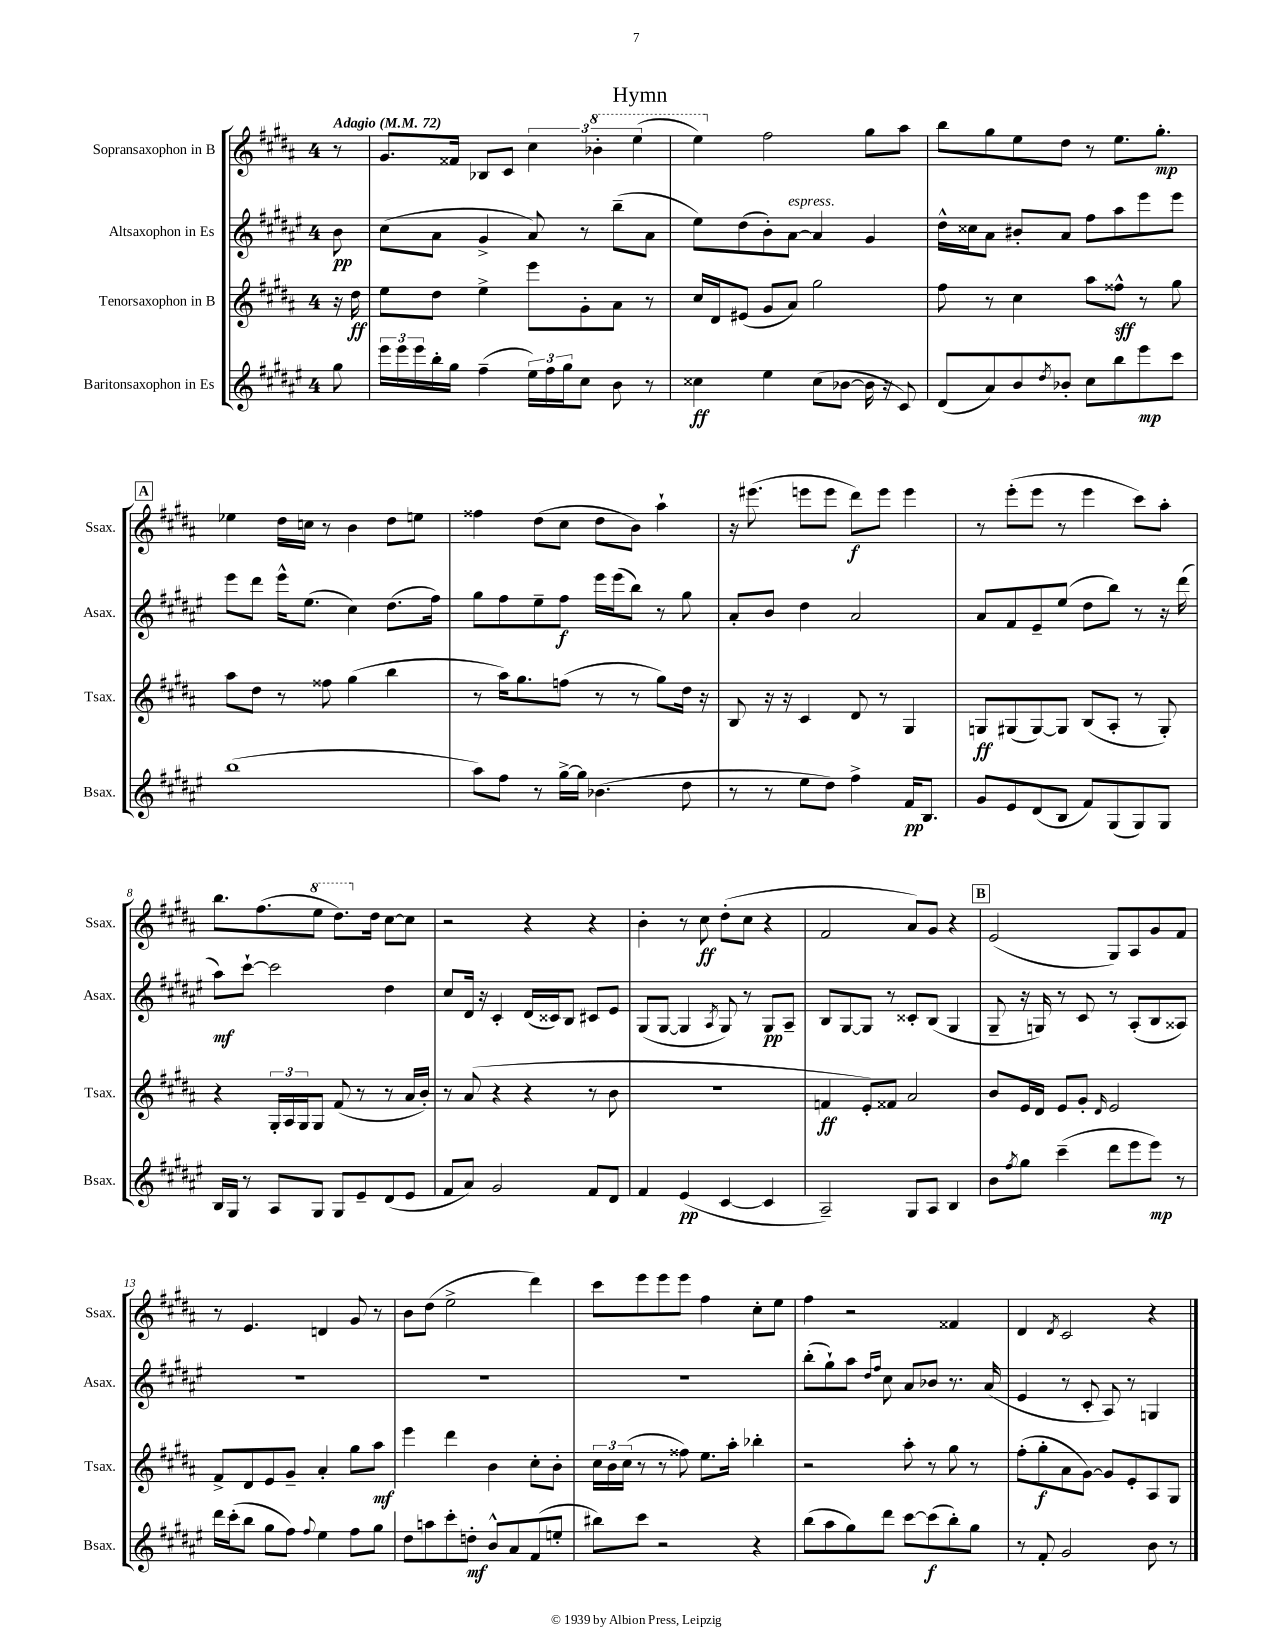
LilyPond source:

\header { title = "Hymn" }
<<
\new StaffGroup <<
\new Staff = "s0" \with { instrumentName = "Sopransaxophon in B" shortInstrumentName = "Ssax." } {
    \clef treble \key b \major \once \override Staff.TimeSignature.style = #'single-digit \time 4/4 \partial 8 \tempo "Adagio" 4 = 72
    r8 |
    gis'8. fisis'16 bes8 cis'8 \tuplet 3/2 { cis''4 \ottava #1 bes''4-. e'''4( } |
    e'''4) \ottava #0 fis''2 gis''8 ais''8 |
    b''8 gis''8 e''8 dis''8 r8 e''8. gis''8.-.\mp |
    \mark \markup { \box "A" } ees''4 dis''16 c''16 r8 b'4 dis''8 e''8 |
    fisis''4 dis''8( cis''8 dis''8 b'8) ais''4-! |
    r16 eis'''8.( e'''8 e'''8 dis'''8\f) e'''8 e'''4 |
    r8 e'''8-.( e'''8 r8 e'''4 cis'''8) ais''8-. |
    b''8. fis''8.( \ottava #1 e'''8 dis'''8.) \ottava #0 dis''16 cis''8~ cis''8 |
    r2 r4 r4 |
    b'4-. r8 cis''8\ff dis''8-.( cis''8 r4 |
    fis'2 ais'8) gis'8 r4 |
    \mark \markup { \box "B" } e'2( gis8) ais8 gis'8 fis'8 |
    r8 e'4. d'4 gis'8 r8 |
    b'8 dis''8( e''2-> dis'''4) |
    cis'''8 e'''8 e'''8 e'''8 fis''4 cis''8-. e''8 |
    fis''4 r2 fisis'4 |
    dis'4 \acciaccatura { dis'8 } cis'2 r4 \bar "|." |
}
\new Staff = "s1" \with { instrumentName = "Altsaxophon in Es" shortInstrumentName = "Asax." } {
    \clef treble \key fis \major \once \override Staff.TimeSignature.style = #'single-digit \time 4/4 \partial 8
    b'8\pp |
    cis''8( ais'8 gis'4-> ais'8) r8 b''8--( ais'8 |
    eis''8) dis''8( b'8-.) ais'8~^\markup { \italic "espress." } ais'4 gis'4 |
    dis''16-^ cisis''16 ais'8 bis'8-. ais'8 fis''8 ais''8 eis'''8 eis'''8 |
    \mark \markup { \box "A" } eis'''8 dis'''8 eis'''16-^ eis''8.( cis''4) dis''8.( fis''16) |
    gis''8 fis''8 eis''8-- fis''8\f eis'''16 eis'''16( b''8) r8 gis''8 |
    ais'8-. b'8 dis''4 ais'2 |
    ais'8 fis'8 eis'8-- eis''8( dis''8 b''8) r8 r16 dis'''16( |
    ais''8\mf) cis'''8~-! cis'''2 dis''4 |
    cis''8 dis'16 r16 cis'4-. dis'16( cisis'16) b8 cis'8 eis'8 |
    gis8( gis8~ gis4 \acciaccatura { ais8 } gis8) r8 gis8\pp ais8-- |
    b8 gis8~ gis8 r8 cisis'8-. b8( gis4 |
    \mark \markup { \box "B" } gis8-- r16 g16) r8 cis'8 r8 ais8-.( b8 aisis8) |
    R1 |
    R1 |
    R1 |
    b''8-.( gis''8-!) ais''8 \grace { dis''16 fis''16 } cis''8 ais'8 bes'8 r8. ais'16( |
    eis'4 r8 cis'8-. ais8) r8 g4 \bar "|." |
}
\new Staff = "s2" \with { instrumentName = "Tenorsaxophon in B" shortInstrumentName = "Tsax." } {
    \clef treble \key b \major \once \override Staff.TimeSignature.style = #'single-digit \time 4/4 \partial 8
    r16 dis''16\ff |
    e''8 dis''8 e''4-> e'''8 gis'8-. ais'8 r8 |
    cis''16 dis'16 eis'8( gis'8 ais'8) gis''2 |
    fis''8 r8 cis''4 ais''8 fisis''8-^\sff r8 gis''8 |
    \mark \markup { \box "A" } ais''8 dis''8 r8 fisis''8 gis''4( b''4 |
    r8 ais''16) gis''8. f''8( r8 r8 gis''8) dis''16 r16 |
    b8 r16 r16 cis'4 dis'8 r8 gis4 |
    g8\ff gis8( gis8~) gis8 b8( ais8-. r8 gis8-.) |
    r4 \tuplet 3/2 { gis16-. ais16 gis16 } gis8 fis'8( r8 r8 ais'16 b'16-.) |
    r8 ais'8( r4 r4 r8 b'8 |
    R1 |
    f'4\ff e'8-.) fisis'8 ais'2 |
    \mark \markup { \box "B" } b'8 e'16 dis'16 e'8 gis'8-. \grace { dis'16 } e'2 |
    fis'8-> dis'8 e'8 gis'8-- ais'4-. gis''8 ais''8\mf |
    e'''4 dis'''4 b'4 cis''8-. b'8-. |
    \tuplet 3/2 { cis''16 b'16 cis''16( } r8 r8 fisis''8) e''8. ais''16-. bes''4-. |
    r2 ais''8-. r8 gis''8 r8 |
    fis''8-.( gis''8-.\f ais'8 gis'8~) gis'8 e'8-. ais8 gis8 \bar "|." |
}
\new Staff = "s3" \with { instrumentName = "Baritonsaxophon in Es" shortInstrumentName = "Bsax." } {
    \clef treble \key fis \major \once \override Staff.TimeSignature.style = #'single-digit \time 4/4 \partial 8
    gis''8 |
    \tuplet 3/2 { eis'''16 eis'''16 eis'''16 } b''16-. gis''16 fis''4--( \tuplet 3/2 { eis''16) fis''16 gis''16 } cis''8 b'8 r8 |
    cisis''4\ff eis''4 cisis''8( bes'8~ bes'16 r16 cis'8) |
    dis'8( ais'8) b'8 \acciaccatura { dis''8 } bes'8-. cis''8 b''8 eis'''8\mp cis'''8 |
    \mark \markup { \box "A" } b''1( |
    ais''8) fis''8 r8 gis''16~-> gis''16 bes'4.( dis''8 |
    r8 r8 eis''8 dis''8) fis''4-> fis'16\pp b8. |
    gis'8 eis'8 dis'8( b8 fis'8) gis8( gis8) gis8 |
    b16 gis16 r8 ais8 gis8 gis8 eis'8-- dis'8( eis'8 |
    fis'8 ais'8) gis'2 fis'8 dis'8 |
    fis'4 eis'4\pp( cis'4~ cis'4 |
    ais2--) gis8 ais8 b4 |
    \mark \markup { \box "B" } b'8 \acciaccatura { fis''8 } gis''8 cis'''4--( dis'''8 eis'''8 eis'''8\mp) r8 |
    dis'''16 cis'''16-.( b''8 gis''8 fis''8) \appoggiatura { fis''8 } eis''4 fis''8 gis''8 |
    dis''8 a''8 cis'''8-. d''8-.\mf b'8-^ ais'8 fis'8( e''8-. |
    bis''8) cis'''8 r2 r4 |
    b''8( ais''8 gis''8) dis'''8 cis'''8~ cis'''8\f( b''8-.) gis''8 |
    r8 fis'8-. gis'2 b'8 r8 \bar "|." |
}
>>
>>
